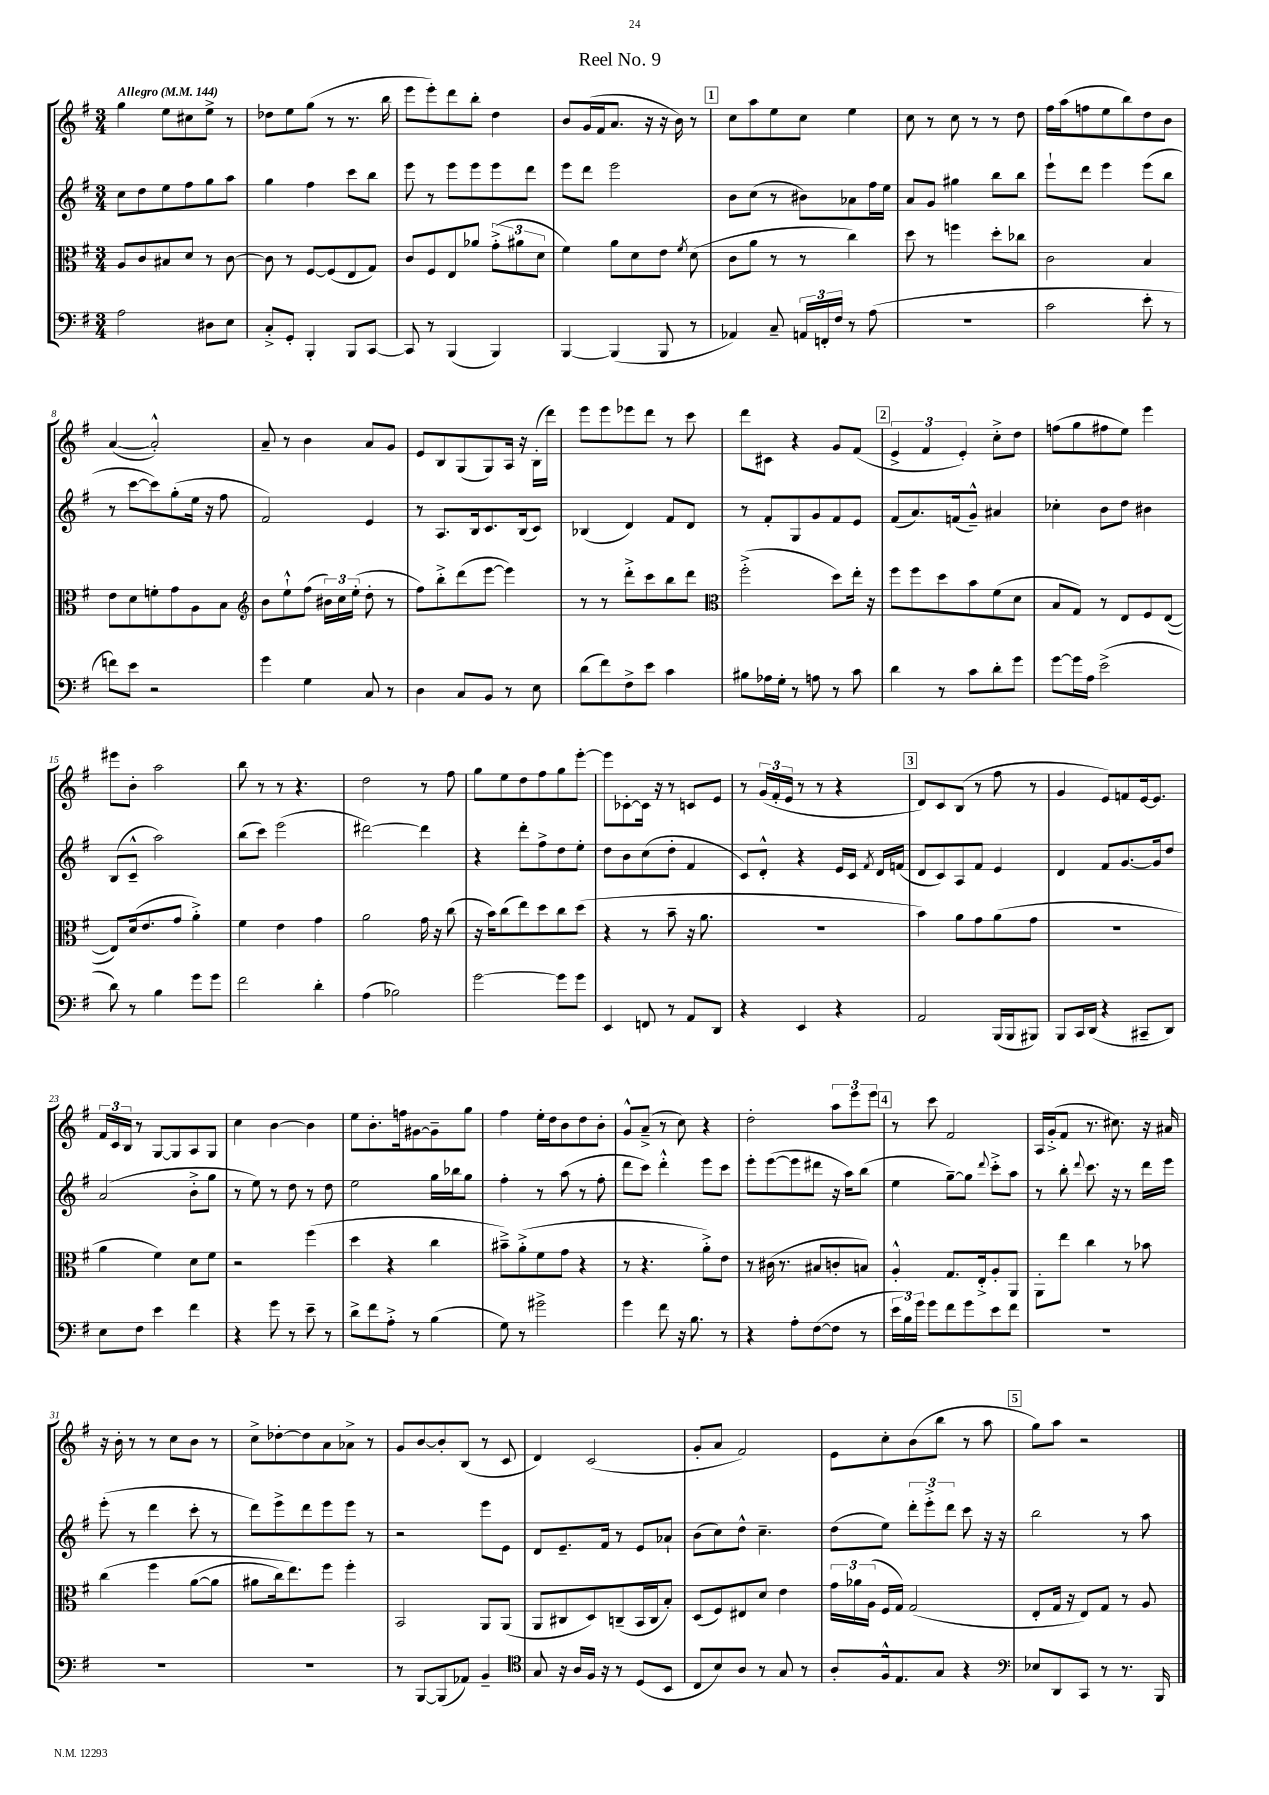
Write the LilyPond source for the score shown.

\header { title = "Reel No. 9" }
<<
\new StaffGroup <<
\new Staff = "s0" {
    \clef treble \key g \major \numericTimeSignature \time 3/4 \tempo "Allegro" 4 = 144
    \autoBeamOff g''4 e''8[ cis''8 e''8]-> r8 |
    des''8[ e''8 g''8]( r8 r8. b''16 |
    e'''8[ e'''8-.) d'''8 b''8]-. d''4 |
    b'8[ g'16( fis'16 a'8.] r16 r16 b'16) r8 |
    \mark \markup { \box "1" } c''8[ a''8 e''8 c''8] e''4 |
    c''8 r8 c''8 r8 r8 d''8 |
    fis''16[ a''16( f''8 e''8 b''8) d''8 b'8] |
    a'4~( a'2-.-^) |
    a'8-- r8 b'4 a'8[ g'8] |
    e'8[ b8 g8( g8) a16] r16 b16[-.( d'''16]) |
    e'''8[ e'''8 ees'''8 d'''8] r8 c'''8 |
    d'''8[ cis'8] r4 g'8[ fis'8]( |
    \mark \markup { \box "2" } \tuplet 3/2 { e'4-> fis'4 e'4-.) } c''8[-.-> d''8] |
    f''8[( g''8 fis''8 e''8]) e'''4 |
    eis'''8[ b'8]-. a''2 |
    b''8 r8 r8 r4. |
    d''2 r8 fis''8 |
    g''8[ e''8 d''8 fis''8 g''8 e'''8]~-. |
    e'''8[ ces'8~-. ces'16] r16 r8 c'8[ e'8] |
    r8 \tuplet 3/2 { g'16[( fis'16-. e'16] } r8 r8 r4 |
    \mark \markup { \box "3" } d'8[) c'8 b8]( r8 fis''8 r8 |
    g'4 e'8[) f'8 e'16~ e'8.] |
    \tuplet 3/2 { fis'16[ c'16 b16] } r8 g8[~ g8 a8 g8] |
    c''4 b'4~ b'4 |
    e''8[ b'8.-. f''16 gis'8~ gis'8-- g''8] |
    fis''4 e''16[-. d''16 b'8 d''8 b'8]-. |
    g'8[-^ a'8]--->( r8 c''8) r4 |
    d''2-. \tuplet 3/2 { a''8[ e'''8 e'''8] } |
    \mark \markup { \box "4" } r8 c'''8 fis'2 |
    a16[ g'16-.->( fis'8] r8. cis''8.) r16 ais'16 |
    r16 b'16-. r8 r8 c''8[ b'8] r8 |
    c''8[-> des''8~-. des''8 a'8 aes'8]-> r8 |
    g'8[ b'8~ b'8-. b8]( r8 c'8 |
    d'4) c'2( |
    g'8[-. a'8] fis'2) |
    e'8[ c''8-. b'8( b''8] r8 a''8 |
    \mark \markup { \box "5" } g''8[) a''8] r2 \bar "|." |
}
\new Staff = "s1" {
    \clef treble \key g \major \numericTimeSignature \time 3/4
    \autoBeamOff c''8[ d''8 e''8 fis''8 g''8 a''8] |
    g''4 fis''4 c'''8[ b''8] |
    e'''8 r8 e'''8[ e'''8 e'''8 d'''8] |
    e'''8[ d'''8] e'''2 |
    \mark \markup { \box "1" } b'8[ c''8]( r8 bis'8[) aes'8 fis''16 e''16] |
    a'8[ g'8] gis''4 b''8[ b''8] |
    e'''8[-! d'''8] e'''4 e'''8[( b''8] |
    r8 c'''8[~ c'''8) g''8-.( e''16] r16 fis''8 |
    fis'2) e'4 |
    r8 a8.[ b16 c'8. b16( c'8]) |
    bes4( d'4) fis'8[ d'8] |
    r8 fis'8[-. g8 g'8 fis'8 e'8] |
    \mark \markup { \box "2" } fis'8[( a'8.) f'16( g'8]---^) ais'4 |
    ces''4-. b'8[ d''8] bis'4 |
    b8[( c'8]---^ a''2) |
    b''8[( c'''8]) e'''2( |
    dis'''2~) dis'''4 |
    r4 d'''8[-. fis''8-> d''8 e''8]-. |
    d''8[ b'8 c''8( d''8]-. fis'4 |
    c'8[) d'8]-.-^ r4 e'16[ c'16] \acciaccatura { fis'8 } d'16[ f'16]( |
    \mark \markup { \box "3" } d'8[ c'8) a8 fis'8] e'4 |
    d'4 fis'8[ g'8.~ g'16 d''8] |
    a'2( b'8[-.-> g''8] |
    r8 e''8) r8 d''8 r8 d''8 |
    e''2 g''16[ bes''16 g''8] |
    fis''4-. r8 a''8( r8 fis''8-. |
    d'''8[ c'''8]) d'''4-.-^ e'''8[ c'''8] |
    e'''8[-. e'''8~( e'''8 dis'''8] r16 a''16[) b''8]( |
    \mark \markup { \box "4" } e''4 g''8[~--) g''8] \appoggiatura { d'''8 } c'''8[-.-> a''8] |
    r8 b''8-. \appoggiatura { d'''8 } c'''8. r16 r8 d'''16[ e'''16] |
    e'''8-.( r8 d'''4 c'''8-. r8 |
    d'''8[) e'''8-> d'''8 e'''8 e'''8] r8 |
    r2 e'''8[ e'8] |
    d'8[ e'8.-- fis'16] r8 e'8[ aes'8]-! |
    b'8[( c''8) d''8]-^ c''4.-- |
    d''8[( e''8]) \tuplet 3/2 { d'''8[-. e'''8-.-> d'''8] } c'''8 r16 r16 |
    \mark \markup { \box "5" } b''2 r8 a''8 \bar "|." |
}
\new Staff = "s2" {
    \clef alto \key g \major \numericTimeSignature \time 3/4
    \autoBeamOff a8[ c'8 bis8 d'8] r8 c'8~ |
    c'8 r8 fis8[~ fis8( e8 g8]) |
    c'8[ fis8 e8 aes'8] \tuplet 3/2 { g'8[-.->( ais'8 d'8] } |
    fis'4) a'8[ d'8 e'8] \acciaccatura { fis'8 } d'8( |
    \mark \markup { \box "1" } c'8[ a'8] r8 r8 c''4) |
    d''8 r8 f''4 d''8[-. ces''8] |
    c'2 b4 |
    e'8[ d'8 f'8-. g'8 a8 b8] |
    \clef treble b'8[ e''8-!-^ fis''8]( \tuplet 3/2 { bis'16[) c''16 e''16]-.( } d''8-. r8 |
    fis''8[) b''8-.-> d'''8( e'''8]~ e'''4) |
    r8 r8 d'''8[-.-> c'''8 b''8 d'''8] |
    \clef alto fis''2-.->( d''8[) e''16]-. r16 |
    \mark \markup { \box "2" } fis''8[ fis''8 d''8 b'8 fis'8( d'8] |
    b8[ g8]) r8 e8[ fis8 e8]~( |
    e8[) d'16( e'8. g'8] a'4-.->) |
    fis'4 e'4 g'4 |
    a'2 g'16 r16 c''8( |
    r16 b'16[) c''8( e''8) d''8 c''8 d''8]( |
    r4 r8 b'8-- r16 a'8. |
    R2. |
    \mark \markup { \box "3" } b'4) a'8[ g'8 a'8( g'8] |
    R2. |
    a'4 fis'4) d'8[ fis'8] |
    r2 fis''4( |
    d''4 r4 c''4 |
    bis'8[--->) a'8-.->( fis'8 g'8] r4 |
    r8 r4. a'8[-.->) e'8] |
    r8 cis'16( r8. bis8[ c'8-. b8]) |
    \mark \markup { \box "4" } a4-.-^ g8.[ e16-.-> a8-. a,8] |
    a,8[-. e''8] c''4 r8 bes'8 |
    c''4\( fis''4 a'8[~( a'8] |
    ais'8[ c''16) e''8.\) fis''8] fis''4-. |
    b,2 a,8[ a,8]( |
    a,8[ cis8 d8) c8--( b,16 c16 b8]-.) |
    d8[( fis8) eis8 d'8] e'4 |
    \tuplet 3/2 { g'16[ aes'16 a16]( } fis16[ g16]) g2( |
    \mark \markup { \box "5" } e8[-. g16] r16 e8[) g8] r8 a8 \bar "|." |
}
\new Staff = "s3" {
    \clef bass \key g \major \numericTimeSignature \time 3/4
    \autoBeamOff a2 dis8[ e8] |
    c8[-.-> g,8]-. b,,4-. b,,8[ c,8]~ |
    c,8 r8 b,,4( b,,4) |
    b,,4~ b,,4( b,,8 r8 |
    \mark \markup { \box "1" } aes,4) c8-- \tuplet 3/2 { a,16[ f,16-. fis16] } r8 a8( |
    R2. |
    c'2 e'8-. r8 |
    f'8[) e'8] r2 |
    g'4 g4 c8 r8 |
    d4 c8[ b,8] r8 e8 |
    d'8[( fis'8) fis8-> e'8] c'4 |
    bis8[ aes16 g16]-. r8 a8 r8 c'8 |
    \mark \markup { \box "2" } d'4 r8 c'8[ d'8-. g'8] |
    g'8[~ g'16 a16] e'2->( |
    d'8) r8 b4 g'8[ g'8] |
    fis'2 d'4-. |
    a4( bes2) |
    g'2~ g'8[ g'8] |
    e,4 f,8 r8 a,8[ d,8] |
    r4 e,4 r4 |
    \mark \markup { \box "3" } a,2 b,,16[( b,,16 bis,,8]) |
    b,,8[ c,16 d,16]( r4 cis,8[-- d,8]) |
    e8[ fis8] e'4 fis'4 |
    r4 g'8 r8 e'8-- r8 |
    d'8[-> fis'8 a8]-.-> r8 b4( |
    g8) r8 gis'2-> |
    g'4 fis'8 r16 b8. r8 |
    r4 a8[-. fis8~( fis8] r8 |
    \mark \markup { \box "4" } \tuplet 3/2 { e'16[ b16) g'16] } g'8[ fis'8 g'8 e'8 fis'8] |
    R2. |
    R2. |
    R2. |
    r8 b,,8[~ b,,8( aes,8]) b,4-- |
    \clef tenor g8 r16 a16[ fis16] r16 r8 d8[( b,8] |
    c8[ b8) a8] r8 g8 r8 |
    a8[-. fis16-^ e8. g8] r4 |
    \mark \markup { \box "5" } \clef bass ees8[ d,8 c,8] r8 r8. b,,16 \bar "|." |
}
>>
>>
